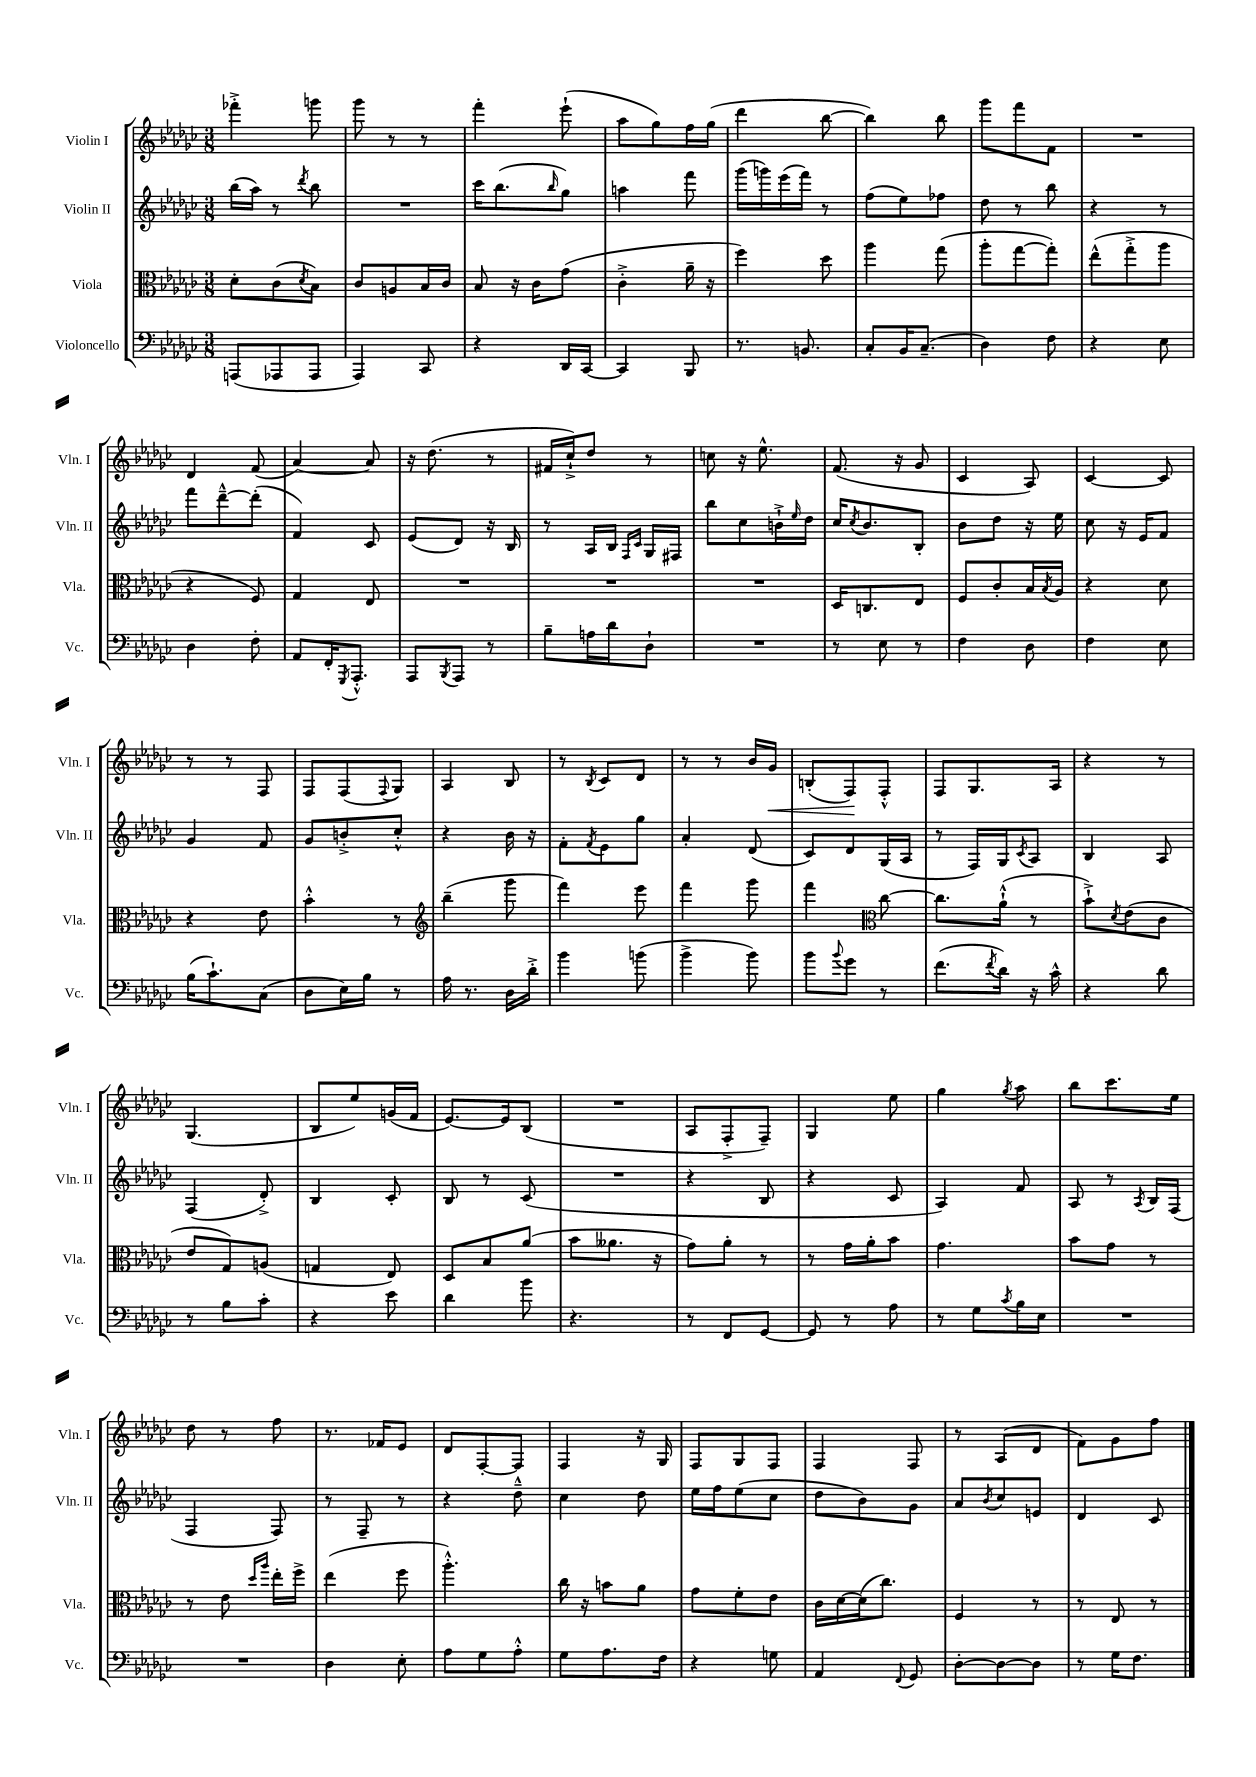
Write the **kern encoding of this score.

**kern	**kern	**kern	**kern	**dynam
*part4	*part3	*part2	*part1	*part1
*staff4	*staff3	*staff2	*staff1	*staff1
*I"Violoncello	*I"Viola	*I"Violin II	*I"Violin I	*
*I'Vc.	*I'Vla.	*I'Vln. II	*I'Vln. I	*
*clefF4	*clefC3	*clefG2	*clefG2	*
*k[b-e-a-d-g-c-]	*k[b-e-a-d-g-c-]	*k[b-e-a-d-g-c-]	*k[b-e-a-d-g-c-]	*
*M3/8	*M3/8	*M3/8	*M3/8	*
=104	=104	=104	=104	=104
(8AAAn/L	8d-'\L	(16bb-\LL	4fff-X'^\	.
.	.	16aa-\JJ)	.	.
8AAA-X/	(8c-\	8r	.	.
.	8qd-/	8qddd-/	.	.
8AAA-/J	8B-\J)	8bb-\	8gggn\	.
=105	=105	=105	=105	=105
4AAA-/)	8c-/L	4.r	8ggg-\	.
.	8An/	.	8r	.
8CC-/	16B-/L	.	8r	.
.	16c-/JJ	.	.	.
=106	=106	=106	=106	=106
4r	8B-/	16ccc-\KL	4fff'\	.
.	.	(8.bb-\	.	.
.	16r	.	.	.
.	16c-\KL	.	.	.
.	.	16qqbb-/	.	.
16DD-/LL	(8g-\J	8gg-\J)	(8eee-`\	.
[16CC-/JJ	.	.	.	.
=107	=107	=107	=107	=107
4CC-/]	4c-'^\	4aan\	8aa-\L	.
.	.	.	8gg-\)	.
8BBB-/	16a-~\	8fff\	16ff\L	.
.	16r	.	(16gg-\JJ	.
=108	=108	=108	=108	=108
8.r	4ff\)	(16ggg-\LL	4ddd-\	.
.	.	16gggn\)	.	.
.	.	(16eee-\	.	.
8.BBn/	.	16fff\JJ)	.	.
.	8dd-\	8r	[8bb-\	.
=109	=109	=109	=109	=109
8C-'/L	4aa-\	(8ff\L	4bb-\])	.
16BB-/K	.	8ee-\)	.	.
(8.C-~/J	.	.	.	.
.	(8gg-\	8ff-X\J	8bb-\	.
=110	=110	=110	=110	=110
4D-\)	8aa-'\L	8dd-\	8ggg-\L	.
.	[8gg-\	8r	8fff\	.
8F\	8gg-'\J])	8bb-\	8f\J	.
=111	=111	=111	=111	=111
4r	(8ee-^^\L	4r	4.r	.
.	8gg-'^\	.	.	.
8E-\	8aa-\J	8r	.	.
!!LO:LB:g=z
=112	=112	=112	=112	=112
4D-\	4r	8fff\L	4d-/	.
.	.	[8ddd-~^^\	.	.
8F'\	8F/)	(8ddd-'\J]	(8f/	.
=113	=113	=113	=113	=113
8AA-/L	4G-/	4f/)	[4a-/)	.
16FF'/K	.	.	.	.
8qGGG-/	.	.	.	.
8.AAA-'^^/J	.	.	.	.
.	8E-/	8c-/	8a-/]	.
=114	=114	=114	=114	=114
8AAA-/L	4.r	(8e-/L	16r	.
.	.	.	(8.dd-\	.
8qBBB-/	.	.	.	.
8AAA-/J	.	8d-/J)	.	.
8r	.	16r	8r	.
.	.	16B-/	.	.
=115	=115	=115	=115	=115
8B-~\L	4.r	8r	16f#X/LL	.
.	.	.	16cc-`^/J)	.
16An\L	.	16A-/LL	8dd-/J	.
16d-\J	.	16B-/JJ	.	.
.	.	16qqF/LL	.	.
.	.	16qqc-/JJ	.	.
8D-`\J	.	16G-/LL	8r	.
.	.	16F#X/JJ	.	.
=116	=116	=116	=116	=116
4.r	4.r	8bb-\L	8ccn\	.
.	.	8cc-\	16r	.
.	.	.	8.ee-^^\	.
.	.	16bn`^\L	.	.
.	.	16qqee-/	.	.
.	.	16dd-\JJ	.	.
=117	=117	=117	=117	=117
8r	16D-/KL	16cc-/KL	(8.f/	.
.	.	8qcc-/	.	.
.	8.Cn/	8.b-/	.	.
8E-\	.	.	.	.
.	.	.	16r	.
8r	8E-/J	8B-'/J	8g-/	.
=118	=118	=118	=118	=118
4F\	8F/L	8b-\L	4c-/	.
.	8c-'/	8dd-\J	.	.
8D-\	16B-/L	16r	8A-/)	.
.	8qB-/	.	.	.
.	16A-/JJ	16ee-\	.	.
=119	=119	=119	=119	=119
4F\	4r	8cc-\	[4c-/	.
.	.	16r	.	.
.	.	16e-/KL	.	.
8E-\	8d-\	8f/J	8c-/]	.
!!LO:LB:g=z
=120	=120	=120	=120	=120
(16B-\KL	4r	4g-/	8r	.
8.c-`\)	.	.	.	.
.	.	.	8r	.
(8C-\J	8e-\	8f/	8F/	.
=121	=121	=121	=121	=121
8D-\L	4b-'^^\	8g-/L	8F/L	.
16E-\L)	.	8bn'^/	(8F/	.
16B-\JJ	.	.	.	.
.	.	.	8qqF/	.
8r	8r	8cc-'^^/J	8G-/J)	.
=122	=122	=122	=122	=122
*	*clefG2	*	*	*
16A-\	(4bb-~\	4r	4A-/	.
8.r	.	.	.	.
16D-\LL	8ggg-\	16b-\	8B-/	.
16d-'^\JJ	.	16r	.	.
=123	=123	=123	=123	=123
4b-\	4fff\)	8f'\L	8r	.
.	.	8qf/	8qB-/	.
.	.	8e-\	8c-/L	.
(8bn\	8eee-\	8gg-\J	8d-/J	.
=124	=124	=124	=124	=124
4b-^\	4fff\	4a-'/	8r	.
.	.	.	8r	.
8b-\)	8ggg-\	(8d-/	16b-/LL	.
!	!	!	!	!LO:HP:b
.	.	.	16g-/JJ	<
=125	=125	=125	=125	=125
8b-\L	4fff\	8c-/L)	(8Bn'/L	.
8qqb-/	.	.	.	.
8g-\J	.	8d-/	8F/)	.
*	*clefC3	*	*	*
8r	[8cc-\	(16G-/L	8F'^^/J	[
.	.	16A-/JJ	.	.
=126	=126	=126	=126	=126
(8.f\L	8.cc-\L]	8r	8F/L	.
.	.	16F/LL)	8.G-/	.
8qf/	.	.	.	.
16d-\Jk)	(16a-`^^\Jk	16G-/J	.	.
.	.	8qc-/	.	.
16r	8r	8A-/J	.	.
16c-^^\	.	.	16A-/Jk	.
=127	=127	=127	=127	=127
4r	8b-`^\L)	4B-/	4r	.
.	8qd-/	.	.	.
.	(8e-\	.	.	.
8d-\	8c-\J	8A-/	8r	.
!!LO:LB:g=z
=128	=128	=128	=128	=128
8r	8e-/L	(4F/	(4.G-/	.
8B-\L	8G-/)	.	.	.
8c-'\J	(8An/J	8d-'^/)	.	.
=129	=129	=129	=129	=129
4r	4Gn/	4B-/	8B-/L	.
.	.	.	8ee-/)	.
8e-\	8E-/)	8c-'/	(16gn/L	.
.	.	.	16f/JJ	.
=130	=130	=130	=130	=130
4d-\	8D-/L	8B-/	[8.e-/L)	.
.	8B-/	8r	.	.
.	.	.	16e-/k]	.
8b-\	(8a-/J	(8c-/	(8B-/J	.
=131	=131	=131	=131	=131
4.r	8b-\L	4.r	4.r	.
.	8.a--X\J	.	.	.
.	16r	.	.	.
=132	=132	=132	=132	=132
8r	8g-\L)	4r	8A-/L	.
8FF/L	8a-'\J	.	8F'^/	.
[8GG-/J	8r	8B-/	8F~/J)	.
=133	=133	=133	=133	=133
8GG-/]	8r	4r	4G-/	.
8r	16g-\LL	.	.	.
.	16a-'\J	.	.	.
8A-\	8b-\J	8c-/	8ee-\	.
=134	=134	=134	=134	=134
8r	4.g-\	4A-/)	4gg-\	.
8G-\L	.	.	.	.
8qc-/	.	.	8qgg-/	.
16B-\L	.	8f/	8aa-\	.
16E-\JJ	.	.	.	.
=135	=135	=135	=135	=135
4.r	8b-\L	8A-/	8bb-\L	.
.	8g-\J	8r	8.ccc-\	.
.	.	8qA-/	.	.
.	8r	16B-/LL	.	.
.	.	(16F/JJ	16ee-\Jk	.
!!LO:LB:g=z
=136	=136	=136	=136	=136
4.r	8r	4F/	8dd-\	.
.	8e-\	.	8r	.
.	16qqdd-/LL	.	.	.
.	16qqaa-/JJ	.	.	.
.	16ee-'\LL	8F/)	8ff\	.
.	16ff^\JJ	.	.	.
=137	=137	=137	=137	=137
4D-\	(4ee-\	8r	8.r	.
.	.	8F~/	.	.
.	.	.	16f-X/KL	.
8E-'\	8ff\	8r	8e-/J	.
=138	=138	=138	=138	=138
8A-\L	4.aa-'^^\)	4r	8d-/L	.
8G-\	.	.	[8F'/	.
8A-'^^\J	.	8dd-~^^\	8F/J]	.
=139	=139	=139	=139	=139
8G-\L	16cc-\	4cc-\	4F/	.
.	16r	.	.	.
8.A-\	8bn\L	.	.	.
.	8a-\J	8dd-\	16r	.
16F\Jk	.	.	16G-/	.
=140	=140	=140	=140	=140
4r	8g-\L	16ee-\LL	8F/L	.
.	.	16ff\J	.	.
.	8f'\	(8ee-\	8G-/	.
8Gn\	8e-\J	8cc-\J	8F/J	.
=141	=141	=141	=141	=141
4AA-/	16c-\LL	8dd-\L	4F/	.
.	[16d-\	.	.	.
.	(16d-\J]	8b-\)	.	.
.	8.cc-\J)	.	.	.
8qqFF/	.	.	.	.
8GG-/	.	8g-\J	8F/	.
=142	=142	=142	=142	=142
[8D-'\L	4F/	8a-/L	8r	.
.	.	8qb-/	.	.
8D-\_	.	8cc-/	(8A-/L	.
8D-\J]	8r	8en/J	8d-/J	.
=143	=143	=143	=143	=143
8r	8r	4d-/	8f\L)	.
16G-\KL	8E-/	.	8g-\	.
8.F\J	.	.	.	.
.	8r	8c-/	8ff\J	.
==	==	==	==	==
*-	*-	*-	*-	*-
